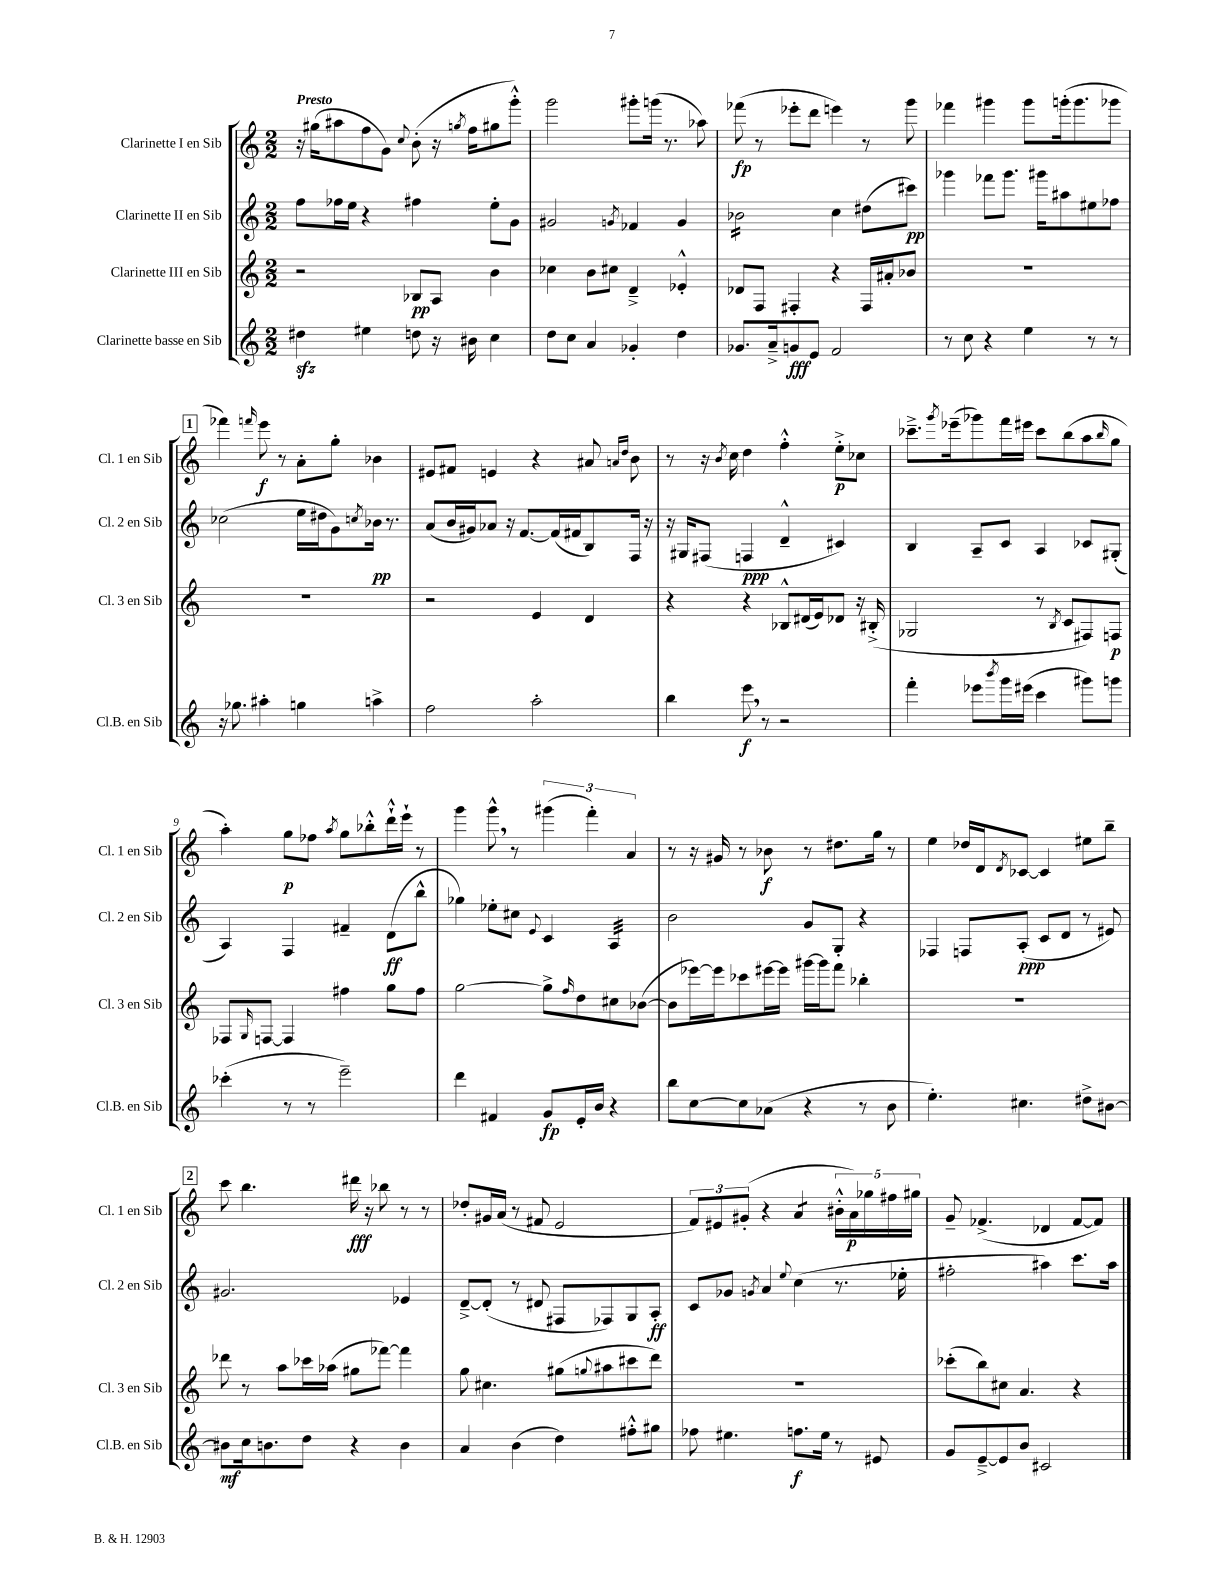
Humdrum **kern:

**kern	**kern	**kern	**kern
*staff4	*staff3	*staff2	*staff1
*clefG2	*clefG2	*clefG2	*clefG2
*k[]	*k[]	*k[]	*k[]
*M2/2	*M2/2	*M2/2	*M2/2
4dd#	2r	8ff	16r
.	.	.	(16gg#
.	.	16ff-	8aa#
.	.	16ee	.
4ee#	.	4r	8ff
.	.	.	8g)
.	.	.	8qqcc
8dd	8B-	4ff#	(8b'
16r	8A	.	16r
.	.	.	8qgg
16b#	.	.	16ff
4cc	4b	8ee'	8gg#
.	.	8g	8ggg'^^)
=	=	=	=
8dd	4cc-	2g#	2ggg
8cc	.	.	.
4a	8b	.	.
.	8cc#	.	.
.	.	8qg	.
4g-'	4d~^	4f-	8ggg#'
.	.	.	(16ggg
.	.	.	8.r
4dd	4e-'^^	4g	.
.	.	.	8aa-)
=	=	=	=
8.g-	8d-	2b-	(8fff-
.	8F	.	8r
16a~^	.	.	.
8g	4F#'	.	8eee-'
8e	.	.	8ddd
2f	4r	4cc	4eee)
.	16F#	(8dd#	8r
.	16a#'	.	.
.	8b-	8ccc#)	8ggg
=	=	=	=
8r	1r	4ggg-	4fff-
8cc	.	.	.
4r	.	8fff-	4ggg#
.	.	8.ggg-	.
4ee	.	.	8ggg#
.	.	16ggg#	.
.	.	8aa#	(16ggg'
.	.	.	8.ggg
8r	.	8ee#	.
8r	.	8ff-	8ggg-
=	=	=	=
16r	1r	(2cc-	4fff-)
8.gg-	.	.	.
.	.	.	16qqfff
4aa#'	.	.	8eee
.	.	.	8r
4gg	.	16ee	8a'
.	.	16dd#	.
.	.	8g)	8gg'
.	.	8qcc	.
4aa^	.	16b-	4b-
.	.	8.r	.
=	=	=	=
2ff	2r	(8a	8e#
.	.	16b	8f#
.	.	16g#)	.
.	.	8a-	4e
.	.	16r	.
.	.	[8.f	.
2aa'	4e	.	4r
.	.	(16f]	.
.	.	16f#	.
.	4d	8B)	8a#
.	.	.	16qqa
.	.	.	16qqdd
.	.	16F	8b
.	.	16r	.
=	=	=	=
4bb	4r	16r	8r
.	.	16G#	.
.	.	(8F#	16r
.	.	.	8qb
.	.	.	16cc
8eee	4r	4F	4dd
8r	.	.	.
2r	8B-^^	4d~^^	4ff'^^
.	(16d#	.	.
.	16e)	.	.
.	8d-	4c#)	8ee'^
.	16r	.	8cc-
.	(16B#'^	.	.
=	=	=	=
4fff'	2G-	4B	8.ccc-~^
.	.	.	8qggg
.	.	.	(16eee-~
8eee-	.	8A~	8ggg-)
8qbbb	.	.	.
16ggg	.	8c	16fff
(16eee#	.	.	16eee#
4ccc	8r	4A	8ccc-
.	8qB	.	.
.	8c	.	(8bb
8ggg#)	8F#)	8c-	8aa
.	.	.	16qqbb
8ggg	8F	(8G#'	8gg
=	=	=	=
(4ccc-'	8F-	4A)	4aa')
.	16qqG	.	.
.	[8F	.	.
8r	4F]	4F	8gg
8r	.	.	8ff-
.	.	.	8qaa
2eee~)	4ff#	4f#~	8gg
.	.	.	8bb-'^^
.	8gg	(8d	16ddd`^^
.	.	.	16eee`
.	8ff#	8bb^^	8r
=	=	=	=
4ddd	[2gg	4gg-)	4ggg
4f#	.	8ee-'	8ggg^^
.	.	8cc#	8r
.	.	8qqe	.
8g	8gg^]	4c	(6ggg#
.	16qqff	.	.
16e'	8dd	.	.
.	.	.	6fff')
16b	.	.	.
4r	8cc#	4A	.
.	.	.	6a
.	([8b-	.	.
=	=	=	=
8bb	8b-]	2b	8r
[8cc	[16eee-)	.	16r
.	16eee-]	.	16g#
8cc]	8ccc-	.	8r
(8a-	[16eee#	.	8b-
.	16eee#]	.	.
4r	[16ggg#	8g	8r
.	16ggg#]	.	.
.	8fff	8G'	8.dd#
8r	4bb-'	4r	.
.	.	.	16gg
8b	.	.	8r
=	=	=	=
4.ee')	1r	4F-	4ee
.	.	8F	16dd-
.	.	.	16d
.	.	.	8qd
4.cc#	.	(8A'	[8c-
.	.	8c	4c-]
.	.	8d	.
8dd#^	.	8r	8ee#
[8b#	.	8e#)	8bb~
=	=	=	=
8b#]	8ddd-	2.g#	8ccc
16cc	8r	.	4.bb
8.b	.	.	.
.	8aa	.	.
8dd	16ccc-	.	.
.	(16aa-	.	.
4r	8gg#	.	16ddd#
.	.	.	16r
.	[8fff-)	.	8bb-
4b	4fff-]	4e-	8r
.	.	.	8r
=	=	=	=
4a	8gg	[8d~^	8dd-'
.	4.cc#	(8d']	16g#
.	.	.	(16a
(4b	.	8r	8r
.	.	8d#	8f#
4dd)	(8gg#	8F#	2e
.	8qqgg	.	.
.	8aa#	8F-)	.
8ff#'^^	8ccc#	8G	.
8gg#	8ddd)	8A'	.
=	=	=	=
8ff-	1r	8c	12f)
.	.	.	12e#
4.ee#	.	8g-	.
.	.	.	(12g#'
.	.	8qg	.
.	.	4a	4r
.	.	8qqee	.
8.ff	.	(4cc	4a
16ee#	.	.	.
8r	.	8.r	20b#'^^
.	.	.	20a)
.	.	.	20gg-
8e#	.	.	.
.	.	.	20ff#
.	.	16ee-'	.
.	.	.	20gg#
=	=	=	=
8g	(8ccc-'	2ff#'	8g~
[8e~^	8bb)	.	(4.f-^
8e]	8cc#	.	.
8b	4.a	.	.
2c#	.	4aa#)	4d-
.	4r	8.ccc	[8f-
.	.	.	8f-])
.	.	16aa#	.
==	==	==	==
*-	*-	*-	*-
